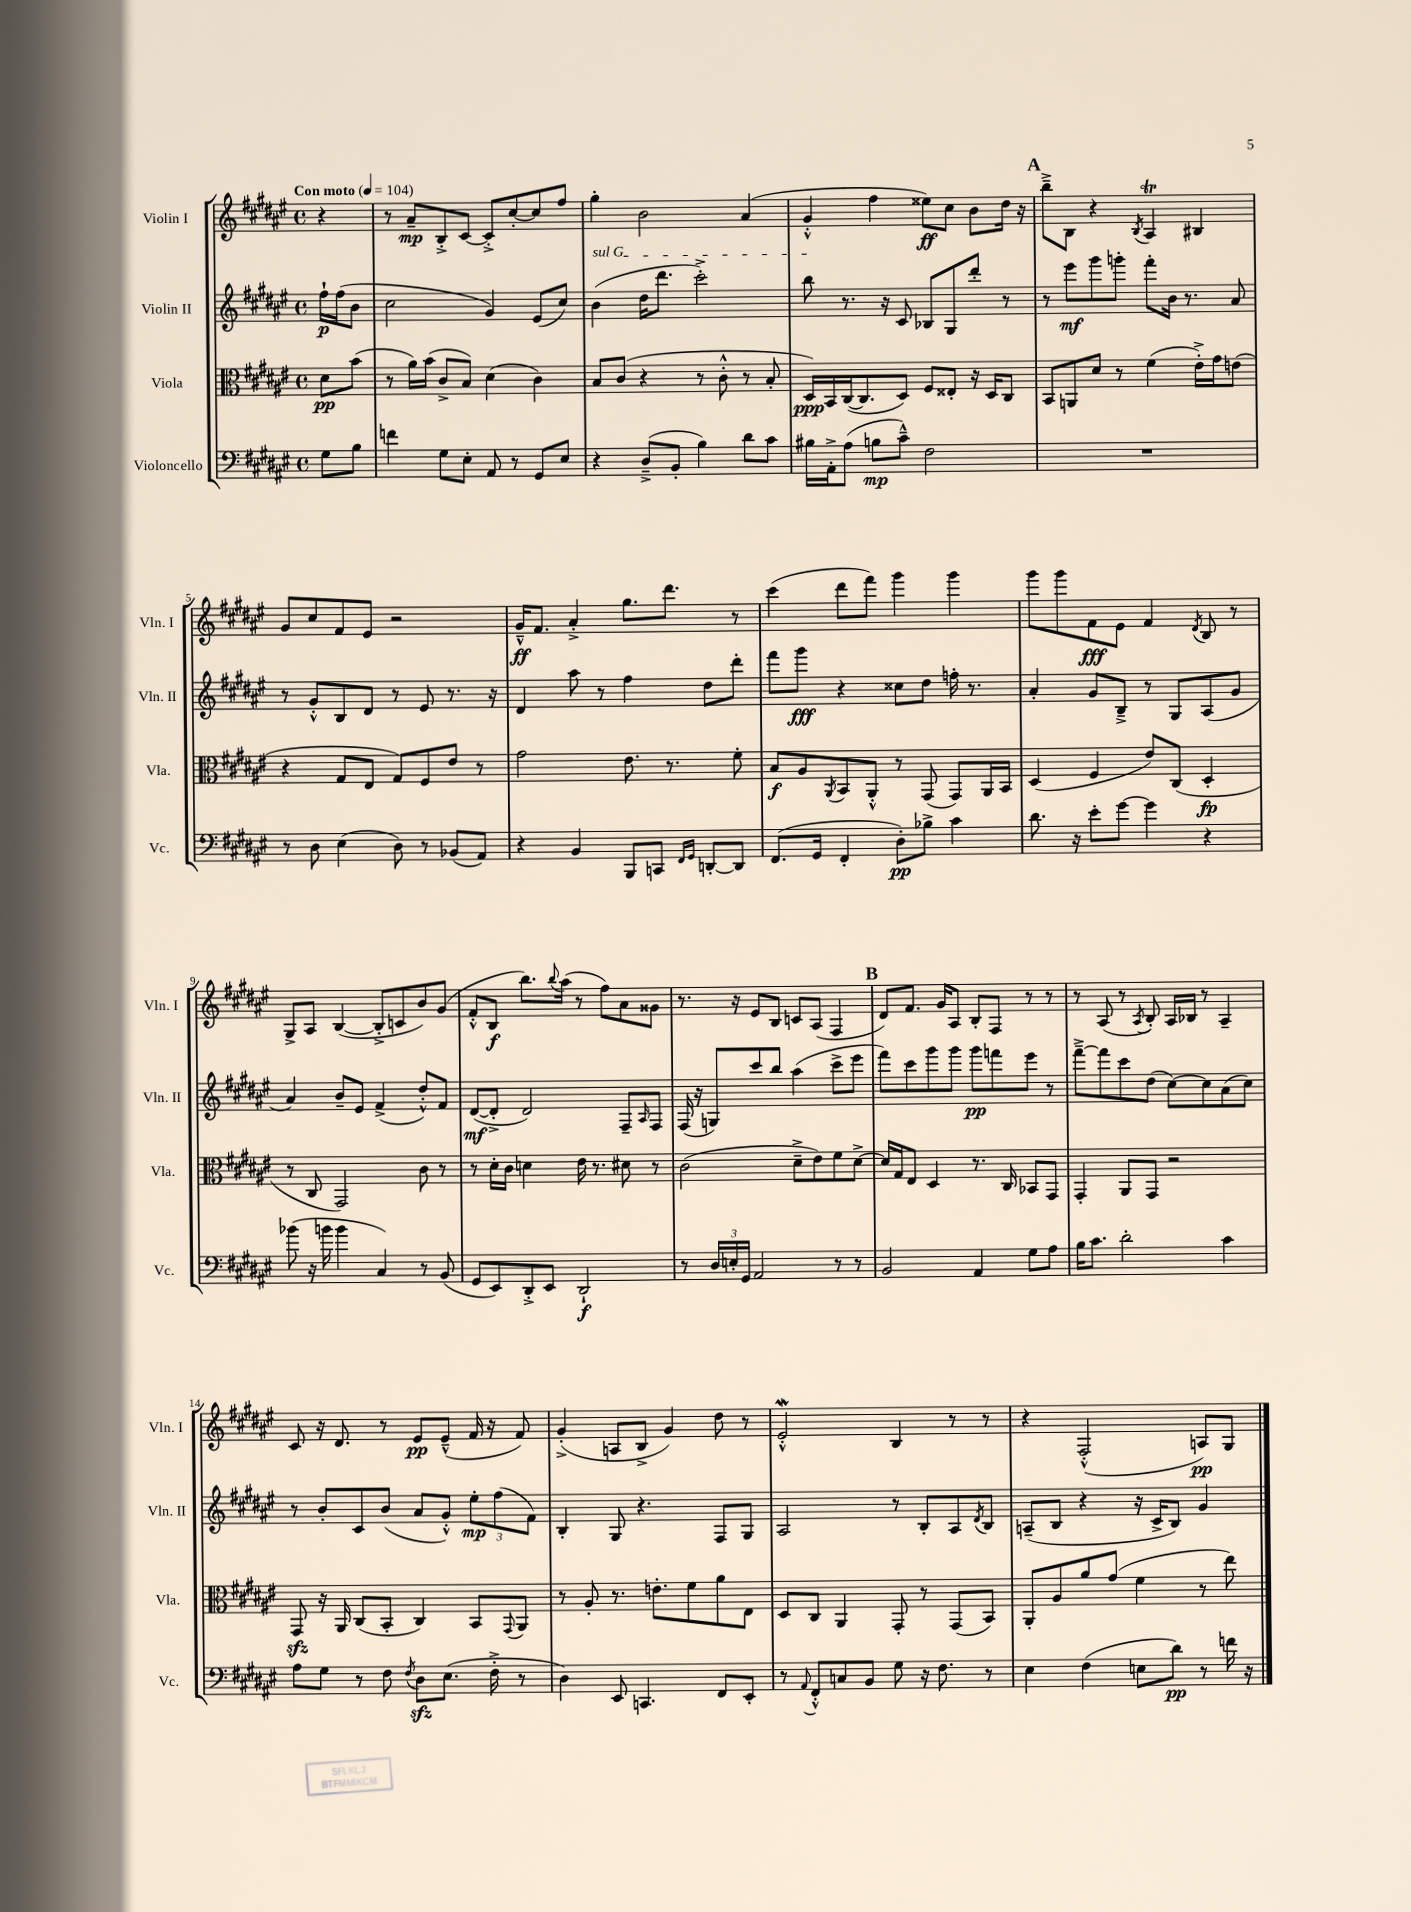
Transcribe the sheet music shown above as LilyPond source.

<<
\new StaffGroup <<
\new Staff = "s0" \with { instrumentName = "Violin I" shortInstrumentName = "Vln. I" } {
    \clef treble \key fis \major \defaultTimeSignature \time 4/4 \partial 4 \tempo "Con moto" 4 = 104
    r4 |
    r8 ais'8--\mp b8-.-> cis'8~ cis'8-.-> cis''8~-. cis''8 fis''8 |
    gis''4-. b'2 ais'4( |
    gis'4-.-^ fis''4 eisis''8\ff) cis''8 b'8 dis''16 r16 |
    \mark \markup { \bold "A" } b''8---> b8 r4 \acciaccatura { b8 } ais4\trill bis4 |
    gis'8 cis''8 fis'8 eis'8 r2 |
    gis'16---^\ff fis'8. ais'4-.-> gis''8. dis'''8. r8 |
    cis'''4( dis'''8 fis'''8) gis'''4 gis'''4 |
    gis'''8 gis'''8 fis'8\fff eis'8 fis'4 \acciaccatura { dis'8 } b8 r8 |
    gis8-> ais8 b4~( b8-.-> c'8 b'8) gis'8( |
    fis'8-.-^ b8\f b''8.) \appoggiatura { b''8 } ais''16( r8 fis''8) ais'8 gisis'8 |
    r8. r16 eis'8 b8 c'8 ais8( fis4 |
    \mark \markup { \bold "B" } dis'8) fis'8. gis'16 ais8 b8-. fis8 r8 r8 |
    r8 ais8( r8 \acciaccatura { ais8 } b8-.) ais16 bes16 r8 ais4-- |
    cis'8 r16 dis'8. r8 eis'8\pp eis'8---^( fis'16 r16 fis'8) |
    gis'4-.->( a8 b8-> gis'4) dis''8 r8 |
    eis'2-.-^\mordent b4 r8 r8 |
    r4 fis2-.-^( a8\pp) gis8 \bar "|." |
}
\new Staff = "s1" \with { instrumentName = "Violin II" shortInstrumentName = "Vln. II" } {
    \clef treble \key fis \major \defaultTimeSignature \time 4/4 \partial 4
    fis''16-!\p fis''16( b'8 |
    cis''2 gis'4) eis'8( cis''8) |
    \once \override TextSpanner.bound-details.left.text = \markup { \italic "sul G" } b'4\startTextSpan( dis''16 dis'''8. cis'''2-.->) |
    b''8\stopTextSpan r8. r16 cis'8 bes8 gis8 dis'''8-. r8 |
    \mark \markup { \bold "A" } r8 eis'''8\mf gis'''8 g'''8-. fis'''8-. b'16 r8. ais'8 |
    r8 gis'8-.-^ b8 dis'8 r8 eis'8 r8. r16 |
    dis'4 ais''8 r8 fis''4 dis''8 dis'''8-. |
    fis'''8 gis'''8\fff r4 cisis''8 dis''8 f''16-. r8. |
    ais'4-. gis'8 b8---> r8 gis8 ais8( gis'8 |
    ais'4) b'8-- eis'8 fis'4->( dis''8-.-^) fis'8 |
    dis'8~\mf( dis'8-.-> dis'2) fis8-- \grace { ais16 } fis8 |
    fis16( r16 g8) cis'''8 b''8 ais''4( cis'''8-> eis'''8 |
    \mark \markup { \bold "B" } fis'''8) cis'''8 gis'''8 gis'''8 gis'''8\pp f'''8 eis'''8 r8 |
    fis'''8~---> fis'''8 cis'''8 dis''8( cis''8~) cis''8 ais'8( cis''8) |
    r8 b'8-. cis'8 b'8( ais'8 gis'8-.-^) \tuplet 3/2 { eis''8-.\mp fis''8( fis'8) } |
    b4-. gis8 r4. fis8 gis8 |
    ais2 r8 b8-. ais8 \acciaccatura { dis'8 } b8 |
    a8--( b8 r4 r16 cis'16-> b8) gis'4 \bar "|." |
}
\new Staff = "s2" \with { instrumentName = "Viola" shortInstrumentName = "Vla." } {
    \clef alto \key fis \major \defaultTimeSignature \time 4/4 \partial 4
    dis'8\pp b'8( |
    r8 ais'16) b'16( cis'8-> b8) dis'4( cis'4) |
    b8 cis'8( r4 r8 cis'8-.-^ r8 b8-. |
    dis16\ppp) b,16 cis16~( cis8. dis8) fis8 eisis8-. r16 dis16 cis8 |
    \mark \markup { \bold "A" } b,8 a,8 dis'8 r8 fis'4( eis'16-.->) gis'16 e'8( |
    r4 gis8 eis8 gis8) fis8 eis'8 r8 |
    gis'2 eis'8. r8. fis'8-. |
    b8\f ais8 \acciaccatura { ais,8 } b,8 ais,8-.-^ r8 gis,8( gis,8) ais,16 b,16 |
    dis4( fis4 eis'8) cis8( dis4-.\fp |
    r8 cis8 gis,2) cis'8 r8 |
    r8 dis'16-. cis'16 d'4 eis'16 r8. dis'8 r8 |
    cis'2( dis'8---> eis'8) fis'8 dis'8~-> |
    \mark \markup { \bold "B" } dis'16 gis16 eis8 dis4 r8. cis16 bes,8 gis,8 |
    gis,4-. ais,8 gis,8 r2 |
    gis,8\sfz r16 ais,16 cis8( b,8-. cis4) b,8 \appoggiatura { gis,8 } ais,8 |
    r8 ais8-. r8. e'8.-. fis'8 ais'8 eis8 |
    dis8 cis8 ais,4 gis,8-. r8 gis,8( b,8) |
    ais,8-. ais8 ais'8 gis'8( fis'4 r8 eis''8) \bar "|." |
}
\new Staff = "s3" \with { instrumentName = "Violoncello" shortInstrumentName = "Vc." } {
    \clef bass \key fis \major \defaultTimeSignature \time 4/4 \partial 4
    gis8 b8 |
    f'4 gis8 eis8-. ais,8 r8 gis,8 eis8 |
    r4 dis8--->( b,8-. b4) dis'8 cis'8 |
    bis16 ais,16-.-> ais8( b8\mp cis'8---^) fis2 |
    \mark \markup { \bold "A" } R1 |
    r8 dis8 eis4( dis8) r8 bes,8( ais,8) |
    r4 b,4 b,,8 c,8 \grace { fis,16 gis,16 } d,8~-. d,8 |
    fis,8.( gis,16 fis,4-. dis8-.\pp) bes8-> cis'4 |
    dis'8. r16 eis'8-. gis'8~ gis'4 r4 |
    bes'8( r16 b'16 b'4 cis4) r8 b,8( |
    gis,8 eis,8) dis,8-.-> eis,8 dis,2-!\f |
    r8 \tuplet 3/2 { dis16 e16-. gis,16 } ais,2 r8 r8 |
    \mark \markup { \bold "B" } b,2 ais,4 gis8 ais8 |
    b16 cis'8. dis'2-. cis'4 |
    ais8 gis8 r8 fis8 \acciaccatura { fis8 } dis8\sfz eis8.( fis16-.-> r8 |
    dis4) eis,8 c,4. fis,8 eis,8-. |
    r8 \appoggiatura { ais,8 } fis,8-.-^ c8 b,8 gis8 r16 fis8. r8 |
    eis4 fis4( e8 dis'8\pp) r8 f'16 r16 \bar "|." |
}
>>
>>
